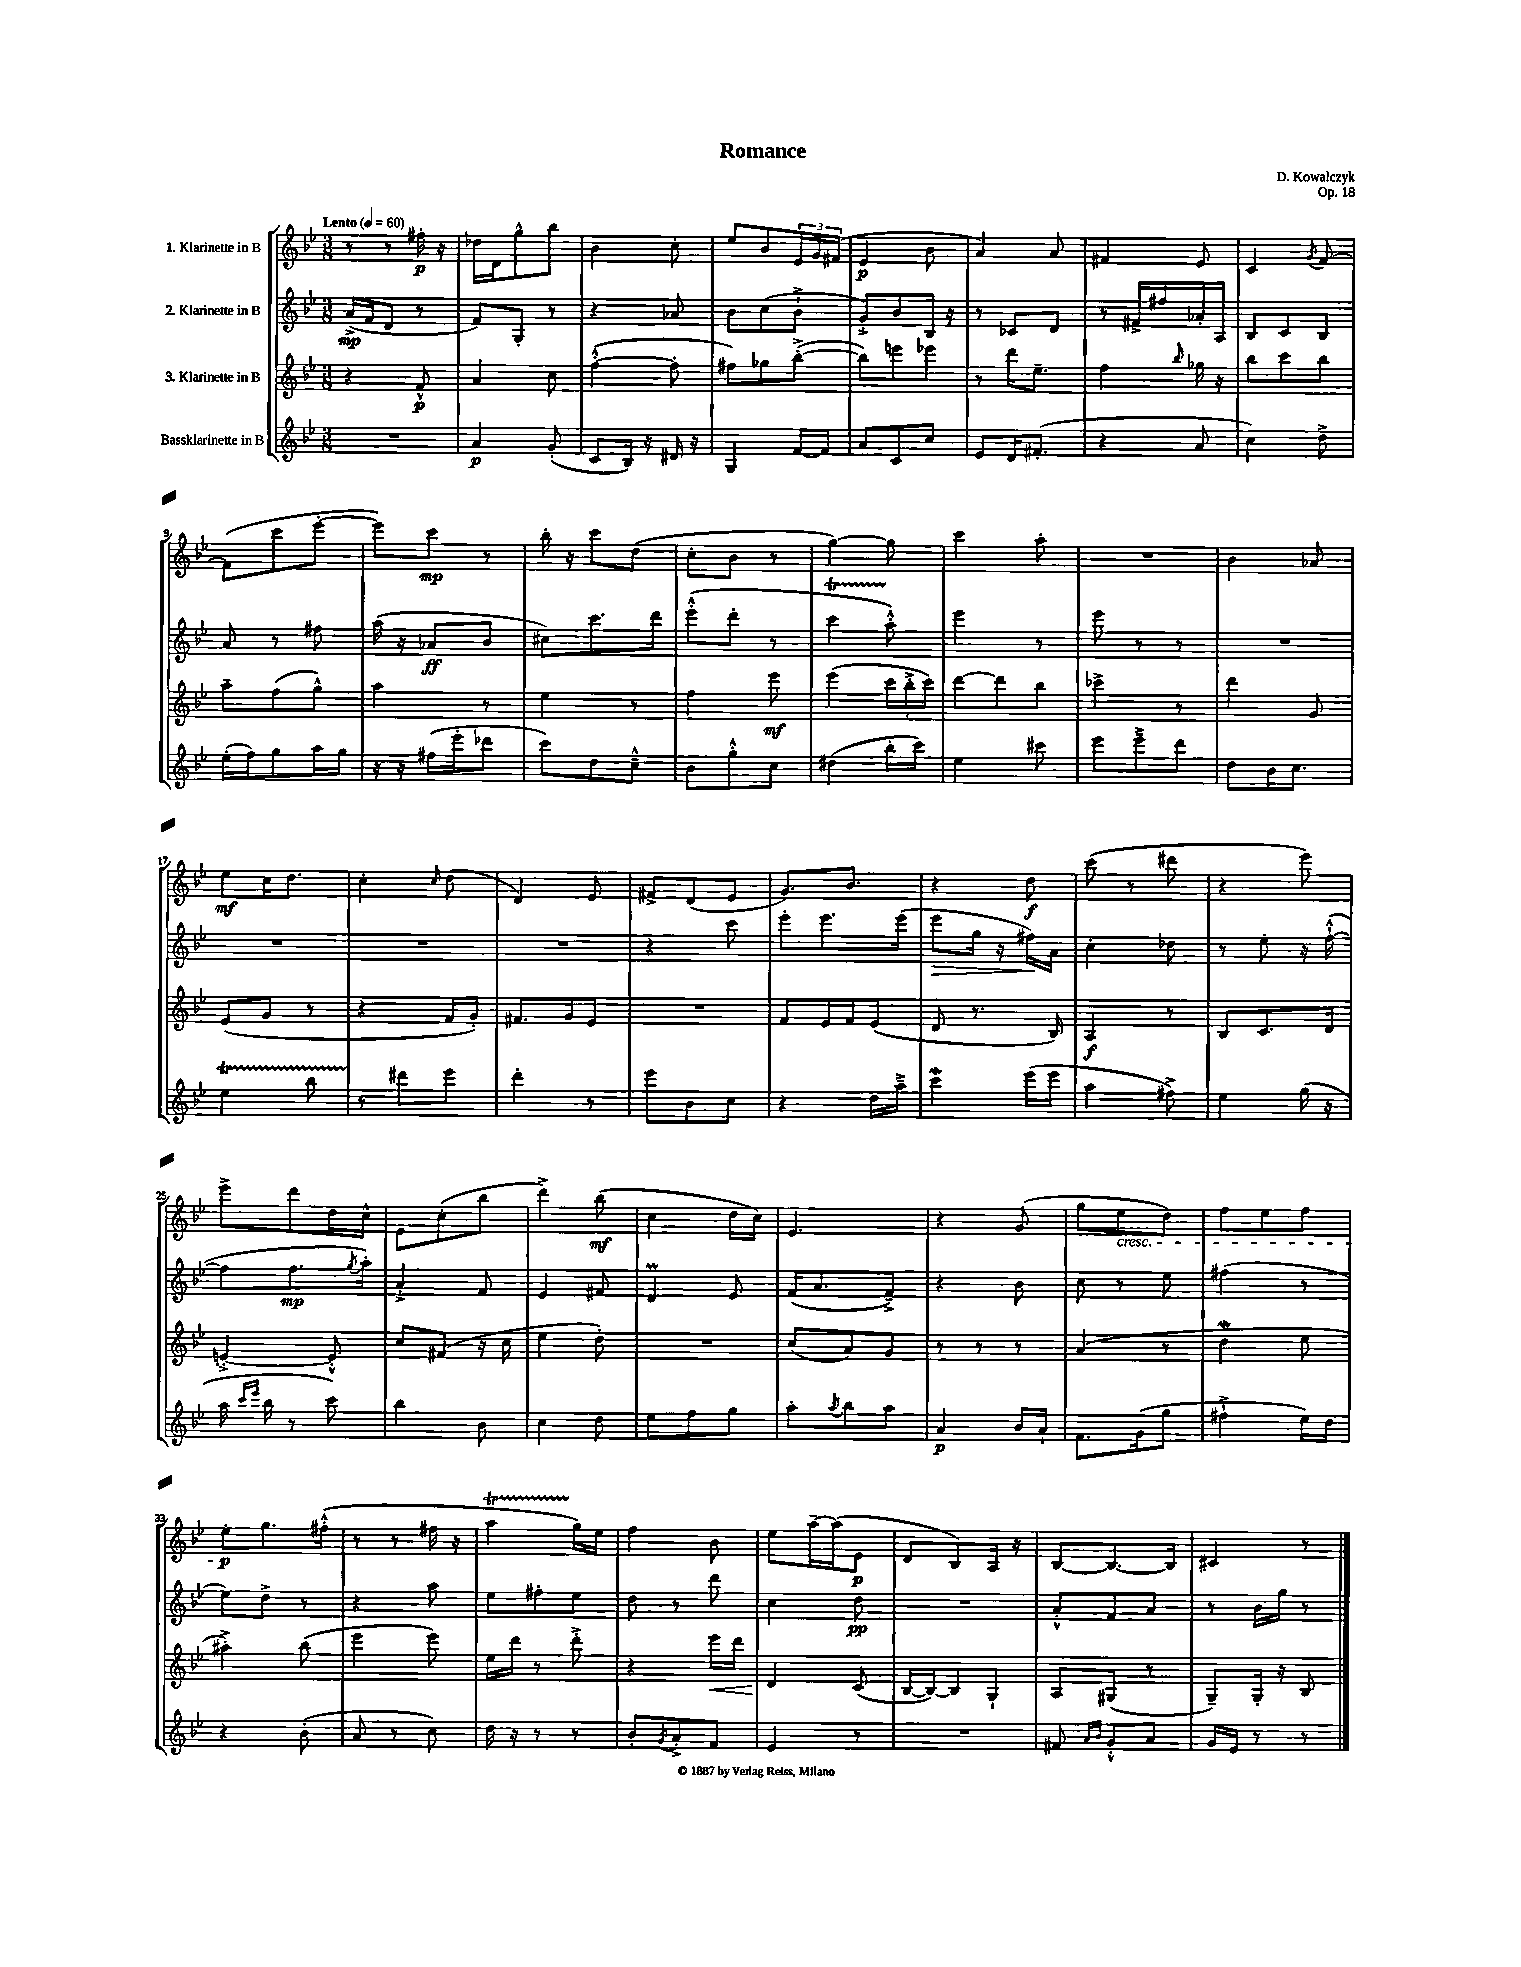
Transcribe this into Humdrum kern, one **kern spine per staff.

**kern	**kern	**kern	**kern
*staff4	*staff3	*staff2	*staff1
*clefG2	*clefG2	*clefG2	*clefG2
*k[b-e-]	*k[b-e-]	*k[b-e-]	*k[b-e-]
*M3/8	*M3/8	*M3/8	*M3/8
*MM60	*MM60	*MM60	*MM60
4.r	4r	(16a^	8r
.	.	16f	.
.	.	8d	8r
.	8f^^	8r	16ff#'
.	.	.	16r
=	=	=	=
4a	4a	8f)	16dd-
.	.	.	16d
.	.	8G'	8gg^^
(8g'	8cc	8r	8bb-
=	=	=	=
8c	([4ff'^^	4r	4b-
16B-)	.	.	.
16r	.	.	.
16d#	8ff']	8a-	8cc'
16r	.	.	.
=	=	=	=
4G	8ff#)	8b-	8ee-
.	8gg-	(8cc	8b-
[16f	([8bb-'^	8b-`^	24e-
.	.	.	24g
16f]	.	.	.
.	.	.	(24f#
=	=	=	=
8a	8bb-])	8g'^)	4e-
8c	8eee	8b-	.
8cc	8eee-	16B-	8b-
.	.	16r	.
=	=	=	=
8e-	8r	8r	4a)
16d	16ddd	8c-	.
(8.f#'	8.ee-~	.	.
.	.	8d	8a
=	=	=	=
4r	4ff	8r	4f#
.	.	16f#^	.
.	.	16ff#	.
.	16qqbb-	.	.
8a	16gg-	16a-'	8e-
.	16r	16A	.
=	=	=	=
4cc)	8bb-	8B-	4c
.	8ccc	8c	.
.	.	.	8qg
8dd^	8bb-	8B-	[8f
=	=	=	=
(16ee-'	8aa~	8a	(8f]
16ff)	.	.	.
8gg	(8ff	8r	8ccc
16aa	8gg^^)	8ff#	[8eee-'
16gg	.	.	.
=	=	=	=
16r	4aa	(16aa	8eee-])
16r	.	16r	.
(16ff#	.	8a-	8ccc
16eee-'	.	.	.
8ddd-	8r	8b-	8r
=	=	=	=
8ccc)	4ee-	8cc#)	16bb-'
.	.	.	16r
8dd	.	8.ccc	8ccc
8cc~^^	8r	.	(8dd
.	.	16ddd	.
=	=	=	=
8b-	4ff	(8eee-'^^	8cc'
8gg'^^	.	8ddd'	8b-
8cc	8eee-	8r	8r
=	=	=	=
(4dd#	(4eee-	4ccc	[4gg)
16bb-'	24ccc	8aa'^^)	8gg]
.	24bb-'^	.	.
16ccc)	.	.	.
.	24ccc)	.	.
=	=	=	=
4ee-	[8ddd	4eee-	4ccc
.	8ddd]	.	.
8ccc#	8bb-	8r	8aa'
=	=	=	=
8eee-	4ccc-^	8eee-	4.r
8eee-~^	.	8r	.
8ddd	8r	8r	.
=	=	=	=
8dd	4ddd	4.r	4b-
16b-	.	.	.
8.cc	.	.	.
.	8g	.	8a-
=	=	=	=
4ee-	(8e-	4.r	8ee-
.	8g	.	16cc
.	.	.	8.dd
8bb-	8r	.	.
=	=	=	=
8r	4r	4.r	4cc'
8ddd#	.	.	.
.	.	.	16qqcc
8eee-	16f	.	(8dd
.	16g')	.	.
=	=	=	=
4ddd'	8.f#	4.r	4d)
.	16g	.	.
8r	8e-	.	8e-
=	=	=	=
8eee-	4.r	4r	8f#^
8b-	.	.	(8d
8cc	.	8ccc	8e-
=	=	=	=
4r	8f	8eee-'	8.g)
.	16e-	8.eee-	.
.	16f	.	8.b-
16dd	(8e-	.	.
16aa~^	.	(16eee-	.
=	=	=	=
4ccc	8d	8eee-	4r
.	8.r	16gg	.
.	.	16r	.
(16eee-	.	16ff#)	8dd
16eee-	16B-)	16a	.
=	=	=	=
4aa	4A	4cc'	(8ccc
.	.	.	8r
8ff#^)	8r	8dd-	8ddd#
=	=	=	=
4ee-	8B-	8r	4r
.	8.c	8ee-'	.
(16gg	.	16r	8eee-)
16r	16d	([16ff`^^	.
=	=	=	=
16aa	[4e'^	8ff]	8eee-^
16qqccc	.	.	.
16qqeee-	.	.	.
16bb-	.	.	.
8r	.	8.ff	8ddd
8ccc)	8e'^^]	.	16dd
.	.	8qgg	.
.	.	16aa')	16cc^^
=	=	=	=
4bb-	8cc	4a'^	8e-
.	(8f#	.	(8cc'
8b-	16r	8f	8bb-
.	16cc	.	.
=	=	=	=
4cc	4ee-	4e-	4ddd^)
8dd	8dd')	8f#	(8bb-
=	=	=	=
8ee-	4.r	4d	4cc
8ff	.	.	.
8gg	.	8e-	16dd
.	.	.	16cc)
=	=	=	=
8aa'	(8cc	(16f	4.e-
.	.	8.a	.
8qaa	.	.	.
8bb-	8a)	.	.
8aa	8g	8f~^)	.
=	=	=	=
4a	8r	4r	4r
.	8r	.	.
16b-	8r	8b-	(8g
16a`	.	.	.
=	=	=	=
8.f	(4a	8cc	8gg
.	.	8r	8ee-
(16g	.	.	.
8gg	8r	8ee-	8dd)
=	=	=	=
4ff#`^	4dd	(4ff#	8ff
.	.	.	8ee-
16ee-)	8ee-	8r	8ff
16dd	.	.	.
=	=	=	=
4r	4aa#'^)	8ee-)	8ee-'
.	.	8dd^	8.gg
(8b-'	(8bb-	8r	.
.	.	.	(16ff#'^^
=	=	=	=
8a	4eee-	4r	8r
8r	.	.	8r
8cc)	8eee-)	8aa	16ff#
.	.	.	16r
=	=	=	=
16dd	16ee-	8ee-	4aa
16r	16ddd	.	.
8r	8r	8ff#'	.
8r	8ddd'^	8ee-	16gg)
.	.	.	16ee-
=	=	=	=
8b-'	4r	8dd	4ff
8qg	.	.	.
8a'^	.	8r	.
8f	16eee-	8ddd	8b-
.	16ddd	.	.
=	=	=	=
4e-	4d	4cc	8ee-
.	.	.	[16aa~
.	.	.	(16aa]
8r	(8c	8dd	8e-
=	=	=	=
4.r	[16B-	4.r	8d
.	16B-_)	.	.
.	8B-]	.	8B-)
.	8G`	.	16A
.	.	.	16r
=	=	=	=
8f#	8A	8a'^^	[8B-
16qqa	.	.	.
16qqb-	.	.	.
8g'^^	(8G#	8f	8.B-_
8a	8r	8a	.
.	.	.	16B-]
=	=	=	=
16g	8G~)	8r	4c#
16e-	.	.	.
8r	16G'	16b-	.
.	16r	16gg	.
8r	8B-	8r	8r
==	==	==	==
*-	*-	*-	*-
